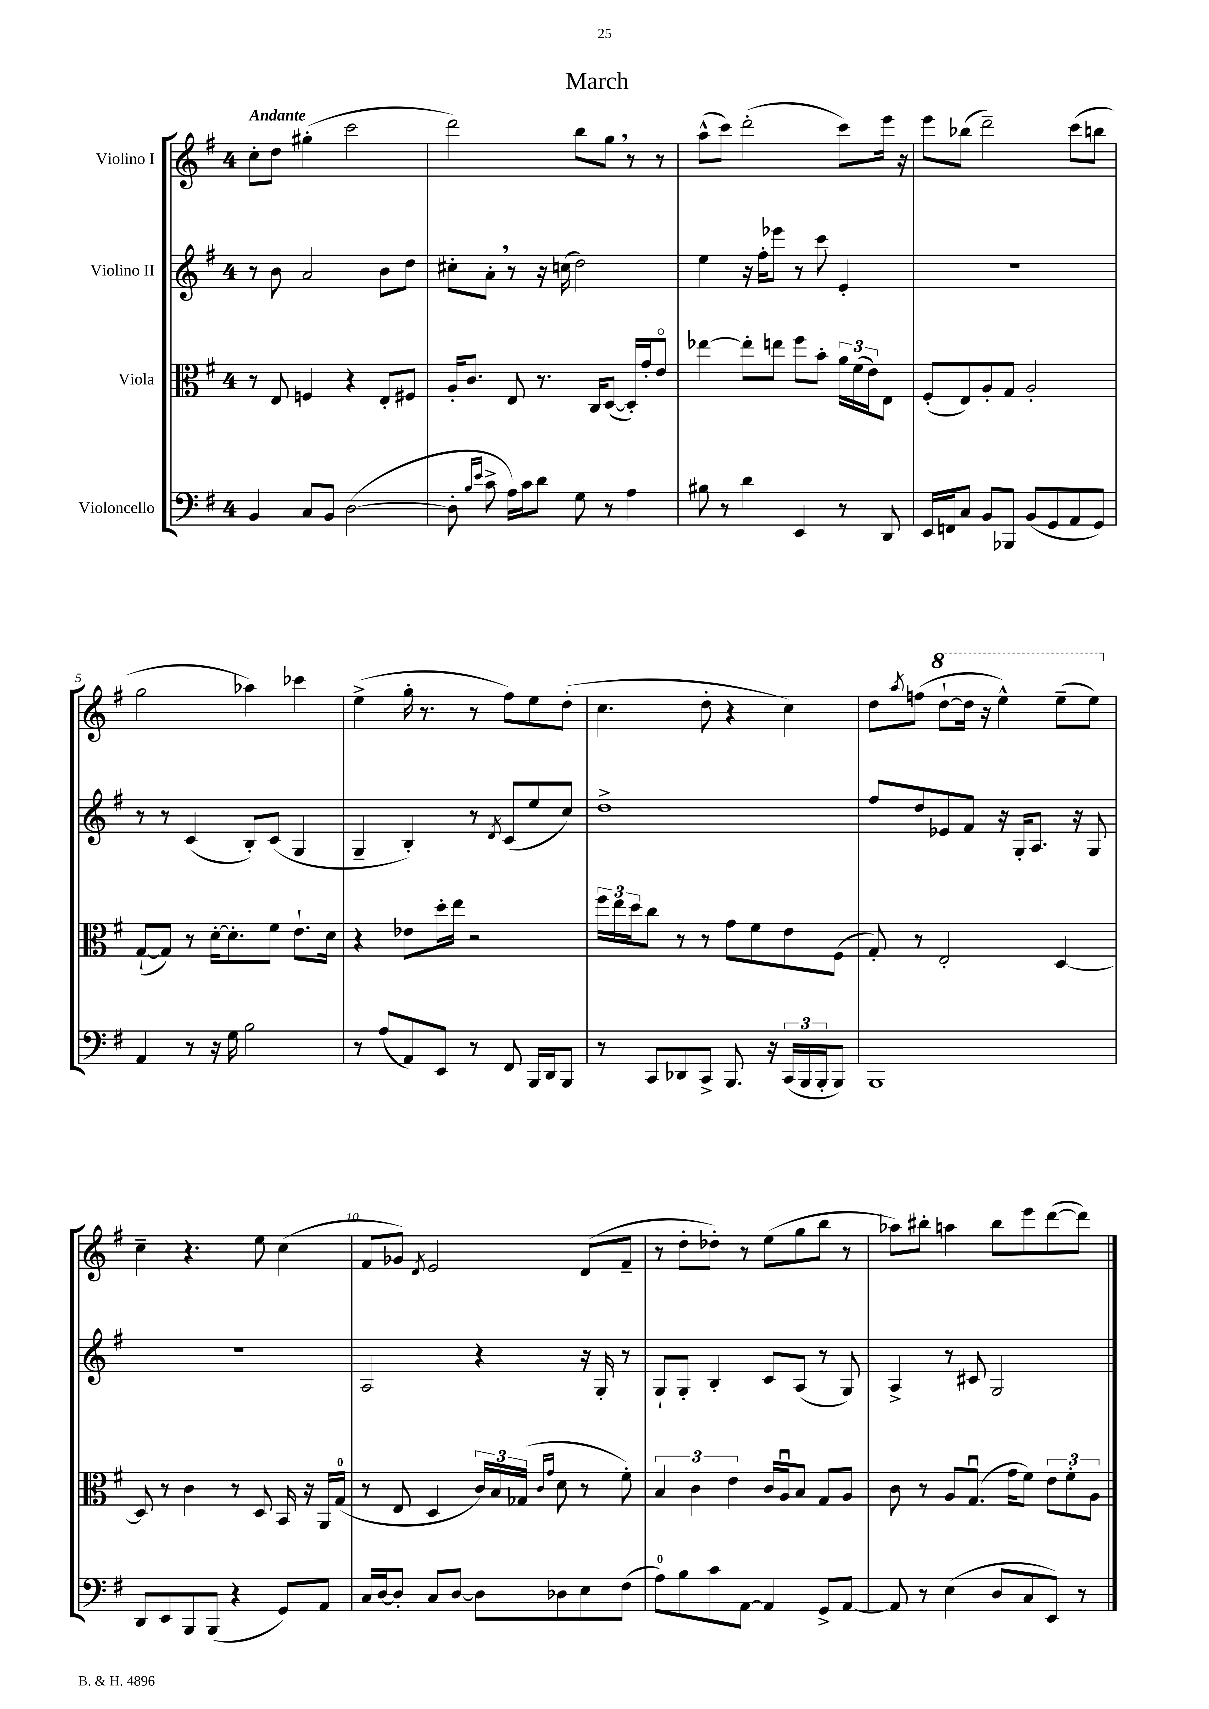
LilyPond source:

\header { title = "March" }
<<
\new StaffGroup <<
\new Staff = "s0" \with { instrumentName = "Violino I" } {
    \clef treble \key g \major \once \override Staff.TimeSignature.style = #'single-digit \time 4/4 \tempo "Andante"
    c''8-. d''8 gis''4-.( c'''2 |
    d'''2) b''8 g''8 \breathe r8 r8 |
    a''8-^( c'''8) d'''2-.( c'''8) e'''16 r16 |
    e'''8 bes''8( d'''2--) c'''8( b''8 |
    g''2 aes''4) ces'''4 |
    e''4->( g''16-. r8. r8 fis''8) e''8 d''8-.( |
    c''4. d''8-. r4 c''4) |
    d''8 \acciaccatura { a''8 } f''8( \ottava #1 d'''8~-! d'''16 r16 e'''4-^) e'''8--( e'''8) \ottava #0 |
    c''4-- r4. e''8 c''4( |
    fis'8 ges'8) \acciaccatura { d'8 } e'2 d'8( fis'8-- |
    r8 d''8-. des''8-.) r8 e''8( g''8 b''8 r8 |
    aes''8) bis''8-. a''4 bis''8 e'''8 d'''8~( d'''8) \bar "|." |
}
\new Staff = "s1" \with { instrumentName = "Violino II" } {
    \clef treble \key g \major \once \override Staff.TimeSignature.style = #'single-digit \time 4/4
    r8 b'8 a'2 b'8 d''8 |
    cis''8-. a'8-. \breathe r8 r16 c''16( d''2) |
    e''4 r16 fis''16-. ees'''8 r8 c'''8 e'4-. |
    R1 |
    r8 r8 c'4( b8-.) c'8( g4 |
    g4-- b4-.) r8 \acciaccatura { d'8 } c'8( e''8 c''8) |
    d''1-> |
    fis''8 d''8 ees'8 fis'8 r16 g16-. a8. r16 g8 |
    r1 |
    a2 r4 r16 g16-. r8 |
    g8-! g8-. b4-. c'8 a8( r8 g8) |
    a4-> r8 cis'8 g2 \bar "|." |
}
\new Staff = "s2" \with { instrumentName = "Viola" } {
    \clef alto \key g \major \once \override Staff.TimeSignature.style = #'single-digit \time 4/4
    r8 e8 f4 r4 e8-. fis8 |
    a16-. c'8. e8 r8. c16 d8~( d16-.) g'16-. e'8\flageolet |
    ees''4~ ees''8-. e''8 fis''8 b'8-. \tuplet 3/2 { a'16 fis'16( e'16) } e8 |
    fis8-.( e8) a8-. g8 a2-. |
    g8~-!( g8) r8 d'16~-. d'8.-. fis'8 e'8.-! d'16 |
    r4 ees'8 d''16-. e''16 r2 |
    \tuplet 3/2 { fis''16 e''16 d''16 } c''8 r8 r8 g'8 fis'8 e'8 fis8( |
    g8-.) r8 e2-. d4~ |
    d8 r8 c'4 r8 d8 b,16 r16 a,16 g16-0( |
    r8 e8 d4 \tuplet 3/2 { c'16) b16 ges16( } \grace { c'16 g'16 } d'8 r8 fis'8-.) |
    \tuplet 3/2 { b4 c'4 e'4 } c'16 a16\downbow b8 g8 a8 |
    c'8 r8 a8 g8.\downbow( g'16 fis'8) \tuplet 3/2 { e'8 fis'8-. a8 } \bar "|." |
}
\new Staff = "s3" \with { instrumentName = "Violoncello" } {
    \clef bass \key g \major \once \override Staff.TimeSignature.style = #'single-digit \time 4/4
    b,4 c8 b,8 d2~( |
    d8-. \grace { b16 e'16 } c'8-> a16) c'16 d'8 g8 r8 a4 |
    bis8 r8 d'4 e,4 r8 d,8 |
    e,16 f,16 c8 b,8 bes,,8 b,8( g,8 a,8 g,8) |
    a,4 r8 r16 g16 b2 |
    r8 a8( a,8) e,8 r8 fis,8 b,,16 d,16 b,,8 |
    r8 c,8 des,8 c,8-> b,,8. r16 \tuplet 3/2 { c,16( b,,16 b,,16-. } b,,8) |
    b,,1 |
    d,8 e,8 b,,8 b,,8( r4 g,8) a,8 |
    c16 d16~ d8-. c8 d8~ d8 des8 e8 fis8( |
    a8-0) b8 c'8 a,8~ a,4 g,8-> a,8~ |
    a,8 r8 e4( d8 c8 e,8) r8 \bar "|." |
}
>>
>>
\layout { \context { \Score \override BarNumber.break-visibility = ##(#f #t #t) barNumberVisibility = #(every-nth-bar-number-visible 5) } }
